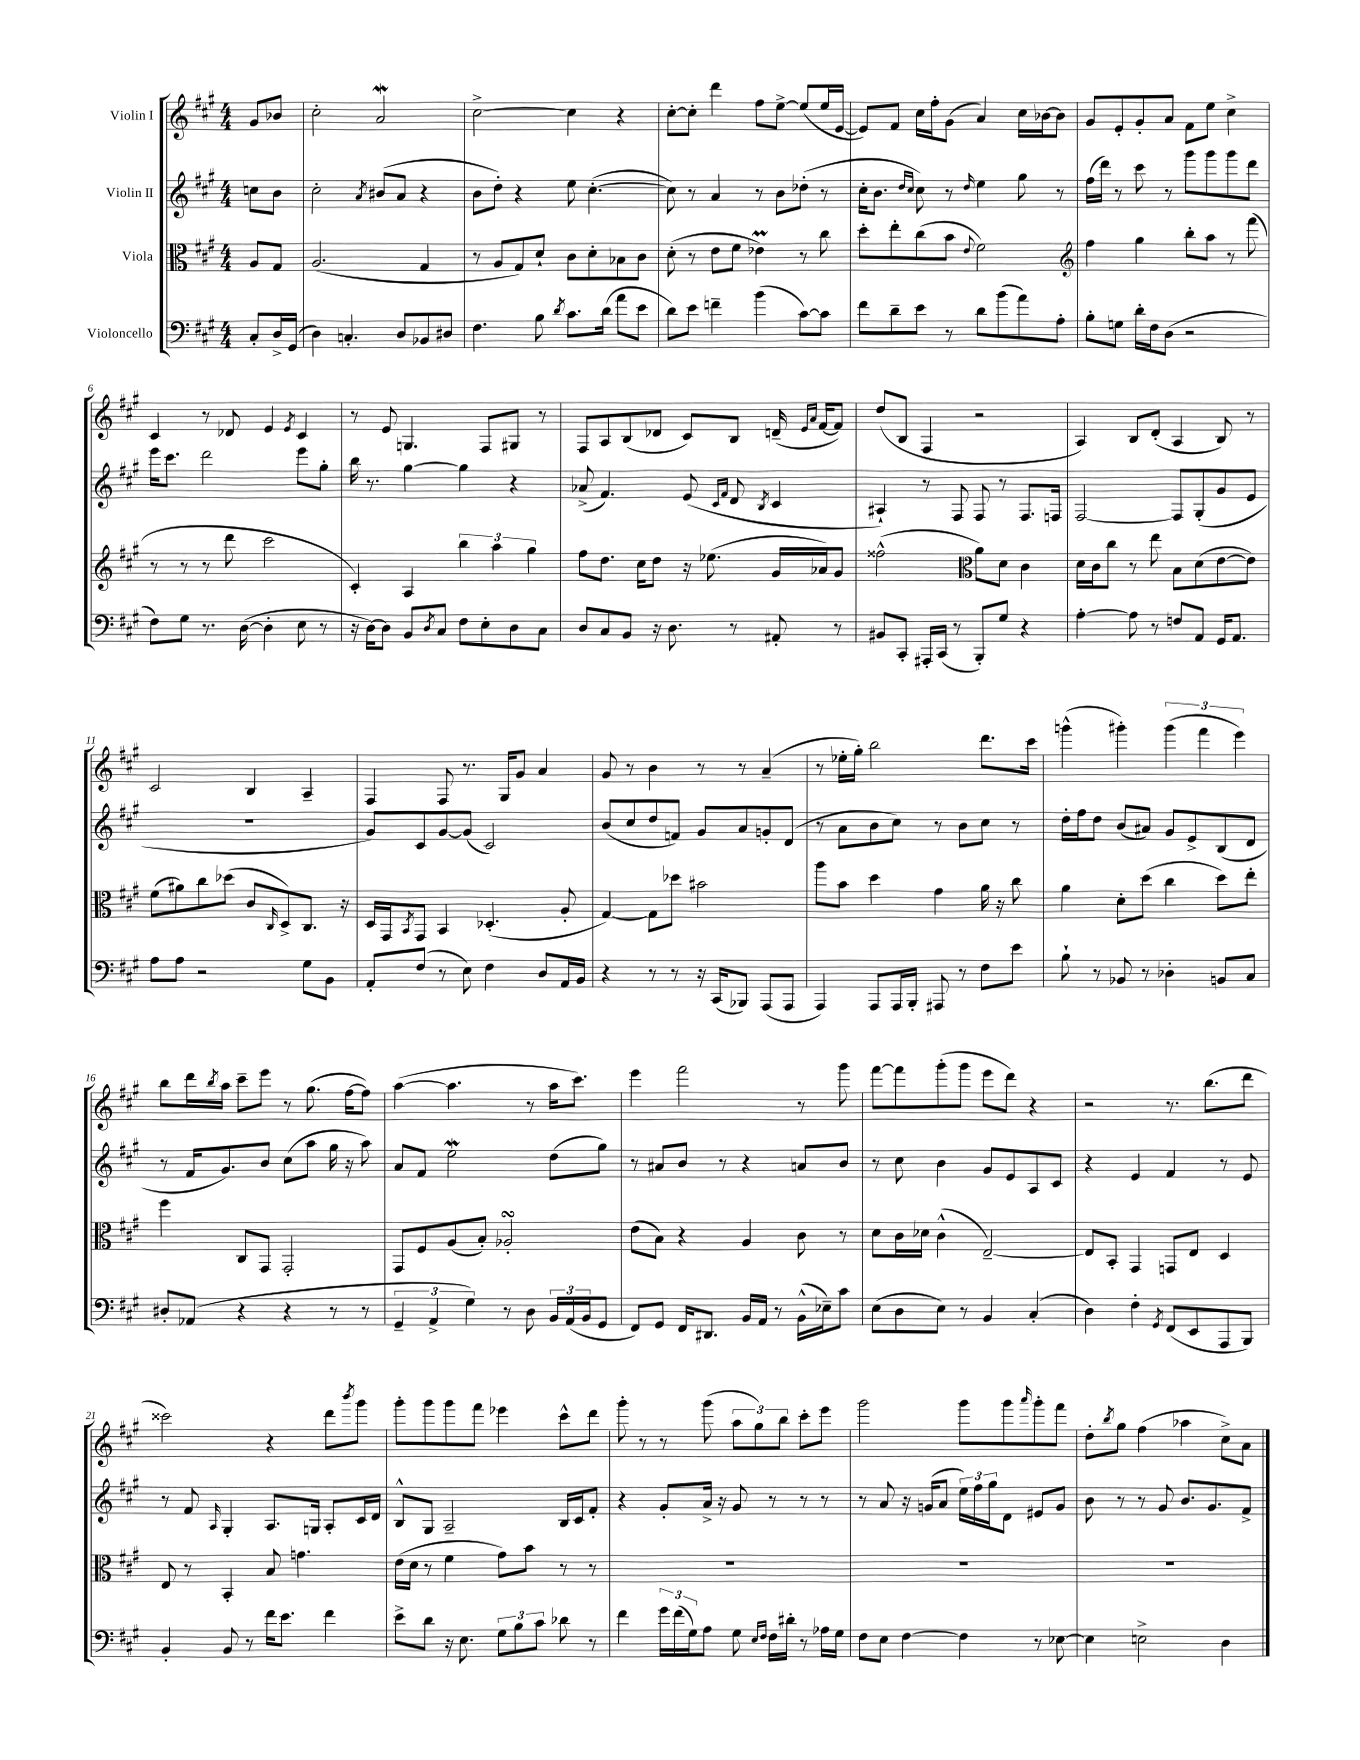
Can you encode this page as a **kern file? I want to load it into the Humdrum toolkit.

**kern	**kern	**kern	**kern
*staff4	*staff3	*staff2	*staff1
*clefF4	*clefC3	*clefG2	*clefG2
*k[f#c#g#]	*k[f#c#g#]	*k[f#c#g#]	*k[f#c#g#]
*M4/4	*M4/4	*M4/4	*M4/4
8C#'	8A	8cc	8g#
16D^	8G#	8b	8b-
(16GG#	.	.	.
=	=	=	=
4D)	(2.A	2cc#'	2cc#'
4.C'	.	.	.
.	.	8qa	.
.	.	(8b#	2a
8D	.	8a	.
8BB-	4G#	4r	.
8D#	.	.	.
=	=	=	=
4.F#	8r	8b	[2cc#^
.	8A	8dd')	.
.	8G#)	4r	.
8B	8d`	.	.
8qd	.	.	.
8.c#	8c#	8ee	4cc#]
.	8d'	([4.cc#'	.
(16d	.	.	.
8a	8B-	.	4r
8e	8c#	.	.
=	=	=	=
8d)	(8d'	8cc#])	[8cc#'
8e	8r	8r	8cc#']
4f~	8e	4a	4ddd
.	8f#	.	.
(4b	4e-)	8r	8ff#
.	.	8b	[8ee^
[8c#)	8r	(8dd-'	(8ee]
8c#]	8cc#	8r	16ee
.	.	.	[16e
=	=	=	=
8f#	8dd'	16cc#'	8e])
.	.	8.b	.
8d~	8ee'	.	8f#
.	.	16qqdd	.
.	.	16qqcc#	.
8e	(8cc#	8cc#)	16cc#
.	.	.	16ff#'
8r	8b	8r	(8g#
.	8qqe	16qqdd	.
8d	2f#)	4ee	4a)
(8b	.	.	.
8a)	.	8gg#	16cc#
.	.	.	[16b-
8A'	.	8r	8b-]
=	=	=	=
*	*clefG2	*	*
8B'	4ff#	(16ff#	8g#
.	.	16ddd)	.
8G	.	8r	8e'
16d'	4gg#	8ccc#	8g#'
16F#	.	.	.
(8D	.	8r	8a
2r	8bb'	8ggg#	8f#
.	8aa	8ggg#	8ee
.	8r	8ggg#	4cc#^
.	(8fff#	8ddd	.
=	=	=	=
8F#)	8r	16eee	4c#
.	.	8.ccc#	.
8G#	8r	.	.
8.r	8r	2ddd	8r
.	8ddd	.	8d-
([16D	.	.	.
4D']	2ccc#	.	4e
.	.	.	8qe
8E	.	8eee	4c#
8r	.	8gg#'	.
=	=	=	=
16r	4c#')	16bb	8r
[16D)	.	8.r	.
8D]	.	.	8e
8BB	4A	[4gg#	4.G
8qD	.	.	.
8C#	.	.	.
8F#	6bb	4gg#]	.
8E'	.	.	8F#
.	6aa	.	.
8D	.	4r	8G#
.	6gg#	.	.
8C#	.	.	8r
=	=	=	=
8D	8ff#	(8a-^	8F#
8C#	8.dd	4.f#)	8A
8BB	.	.	(8B
.	16cc#	.	.
16r	8dd	.	8d-
8.D	.	.	.
.	16r	(8e	8c#)
.	(8.ee-	.	.
.	.	16qqc#	.
.	.	16qqf#	.
8r	.	8d	8B
.	.	8qB	.
8AA#'	16g#	4c#	(16d~
.	.	.	16qqe
.	.	.	16qqa
.	16a-)	.	[16f#
8r	8g#	.	8f#])
=	=	=	=
8BB#	(2ff##^^	4A#`)	(8dd
8CC#'	.	.	8B
16AAA#'	.	8r	4F#
(16CC#	.	.	.
8r	.	8F#	.
*	*clefC3	*	*
8BBB')	8a)	8F#	2r
8G#	8d	8r	.
4r	4c#	8.F#	.
.	.	16F	.
=	=	=	=
[4A'	16d	[2F#	4A)
.	16c#	.	.
.	8cc#	.	.
8A]	8r	.	8B
8r	8ee	.	(8d'
8F	8B	8F#]	4A
8AA	(8d	(8G#'	.
16GG#	[8e	8g#	8B)
8.AA	.	.	.
.	8e])	8e	8r
=	=	=	=
8A	(8f#	1r	2c#
8A	8a#)	.	.
2r	8cc#	.	.
.	(8dd-	.	.
.	8c#	.	4B
.	16qqC#	.	.
.	8D^)	.	.
8G#	8.C#	.	4A~
8BB	.	.	.
.	16r	.	.
=	=	=	=
8AA'	16D	8g#)	4F#
.	16GG#	.	.
.	8qBB	.	.
(8F#	8GG#	8c#	.
8r	4BB	[8g#	8F#
8E)	.	(8g#]	8.r
4F#	(4.D-'	2c#)	.
.	.	.	16G#
.	.	.	8g#
8D	.	.	4a
16AA	8A'	.	.
16BB	.	.	.
=	=	=	=
4r	[4G#)	(8b	8g#
.	.	8cc#	8r
8r	8G#]	8dd	4b
8r	8dd-	8f)	.
16r	2b#	8g#	8r
(16CC#	.	.	.
8BBB-)	.	8a	8r
(8AAA	.	8g'	(4a~
8AAA	.	(8d	.
=	=	=	=
4AAA)	8aa	8r	8r
.	8b	8a	16ee-'
.	.	.	16gg#')
8AAA	4dd	8b	2bb
16AAA	.	8cc#)	.
16BBB'	.	.	.
8AAA#	4g#	8r	.
8r	.	8b	.
8F#	16a	8cc#	8.ddd
.	16r	.	.
8e	8cc#	8r	.
.	.	.	16ccc#
=	=	=	=
8B`	4a	16dd'	(4ggg^^
.	.	16ff#	.
8r	.	8dd	.
8BB-	8d'	(8b	4ggg#')
8r	(8dd	8a#)	.
4D-'	4cc#	8g#	(6ggg#
.	.	8e^	.
.	.	.	6fff#
8BB	8dd)	(8B	.
.	.	.	6eee)
8C#	8ee'	8d	.
=	=	=	=
8D#'	4ff#	8r	8bb
(8AA-	.	16f#	16ddd
.	.	.	8qbb
.	.	8.g#)	16aa
4r	8C#	.	8ccc#~
.	8GG#	8b	8eee
4r	2GG#'	(8cc#	8r
.	.	8aa	(8.gg#
8r	.	16gg#	.
.	.	16r	[16ff#
8r	.	8aa)	8ff#])
=	=	=	=
6GG#~	8GG#	8a	([4aa
.	8F#	8f#	.
6AA^	.	.	.
.	(8A	2ee	4.aa]
6G#)	.	.	.
.	8B')	.	.
8r	2A-'	.	.
8D	.	.	8r
24BB	.	(8dd	16aa
(24AA	.	.	.
.	.	.	8.ccc#)
24BB	.	.	.
8GG#	.	8gg#)	.
=	=	=	=
8FF#)	(8e	8r	4eee
8GG#	8B)	8a#	.
16FF#	4r	8b	2fff#
8.DD#	.	.	.
.	.	8r	.
16BB	4A	4r	.
16AA	.	.	.
8r	.	.	.
(16BB^^	8c#	8a	8r
16E-~)	.	.	.
8c#	8r	8b	8ggg#
=	=	=	=
(8E	8d	8r	[8fff#
8D	16c#	8cc#	8fff#]
.	16d-	.	.
8E)	(4c#^^	4b	(8ggg#'
8r	.	.	8ggg#
4BB	[2E~)	8g#	8eee
.	.	8e	8ddd)
(4C#'	.	8A	4r
.	.	8c#	.
=	=	=	=
4D)	8E]	4r	2r
.	8BB'	.	.
4F#'	4GG#	4e	.
8qGG#	.	.	.
(8FF#	8GG	4f#	8.r
8EE	8E	.	.
.	.	.	(8.bb
8AAA	4D	8r	.
8BBB)	.	8e	8ddd
=	=	=	=
4BB'	8E	8r	2ccc##)
.	8r	8f#	.
.	.	16qqA	.
8BB	4BB'	4G#'	.
8r	.	.	.
16f#	8B	8.A	4r
8.e	.	.	.
.	4.g	.	.
.	.	16G	.
4f#	.	8A'	8ddd
.	.	.	8qbbb
.	.	16c#	8ggg#
.	.	16d	.
=	=	=	=
8e^	(16e	8B^^	8ggg#'
.	16d	.	.
8d	8r	8G#	8ggg#
16r	4f#	2A~	8ggg#
8.E	.	.	.
.	.	.	8fff#
12G#	8g#)	.	4eee-
12B	.	.	.
.	8b	.	.
12c#	.	.	.
8d-	8r	16B	8ccc#^^
.	.	16c#	.
8r	8r	8f#'	8ddd
=	=	=	=
4f#	1r	4r	8ggg#'
.	.	.	8r
24g#	.	8g#'	8r
(24f#	.	.	.
24G#)	.	.	.
8A	.	16a^	(8ggg#
.	.	16r	.
8G#	.	8g#	12aa
.	.	.	12gg#)
16qqE	.	.	.
16qqF#	.	.	.
16F#	.	8r	.
.	.	.	12bb
16d#'	.	.	.
8r	.	8r	8ccc#'
16A-	.	8r	8eee
16G#	.	.	.
=	=	=	=
8F#	1r	8r	2ggg#
8E	.	8a	.
[4F#	.	16r	.
.	.	(16g	.
.	.	8a	.
4F#]	.	24ee)	8ggg#
.	.	24ff#	.
.	.	24gg#	.
.	.	8d	8ggg#
.	.	.	16qqaaa
8r	.	8e#	8ggg#'
[8E-	.	8g	8fff#
=	=	=	=
4E-]	1r	8b	8dd'
.	.	.	8qbb
.	.	8r	8gg#
2E^	.	8r	(4ff#
.	.	8g#	.
.	.	8.b	4aa-
.	.	8.g#	.
4D	.	.	8cc#^)
.	.	8f#^	8a
==	==	==	==
*-	*-	*-	*-
